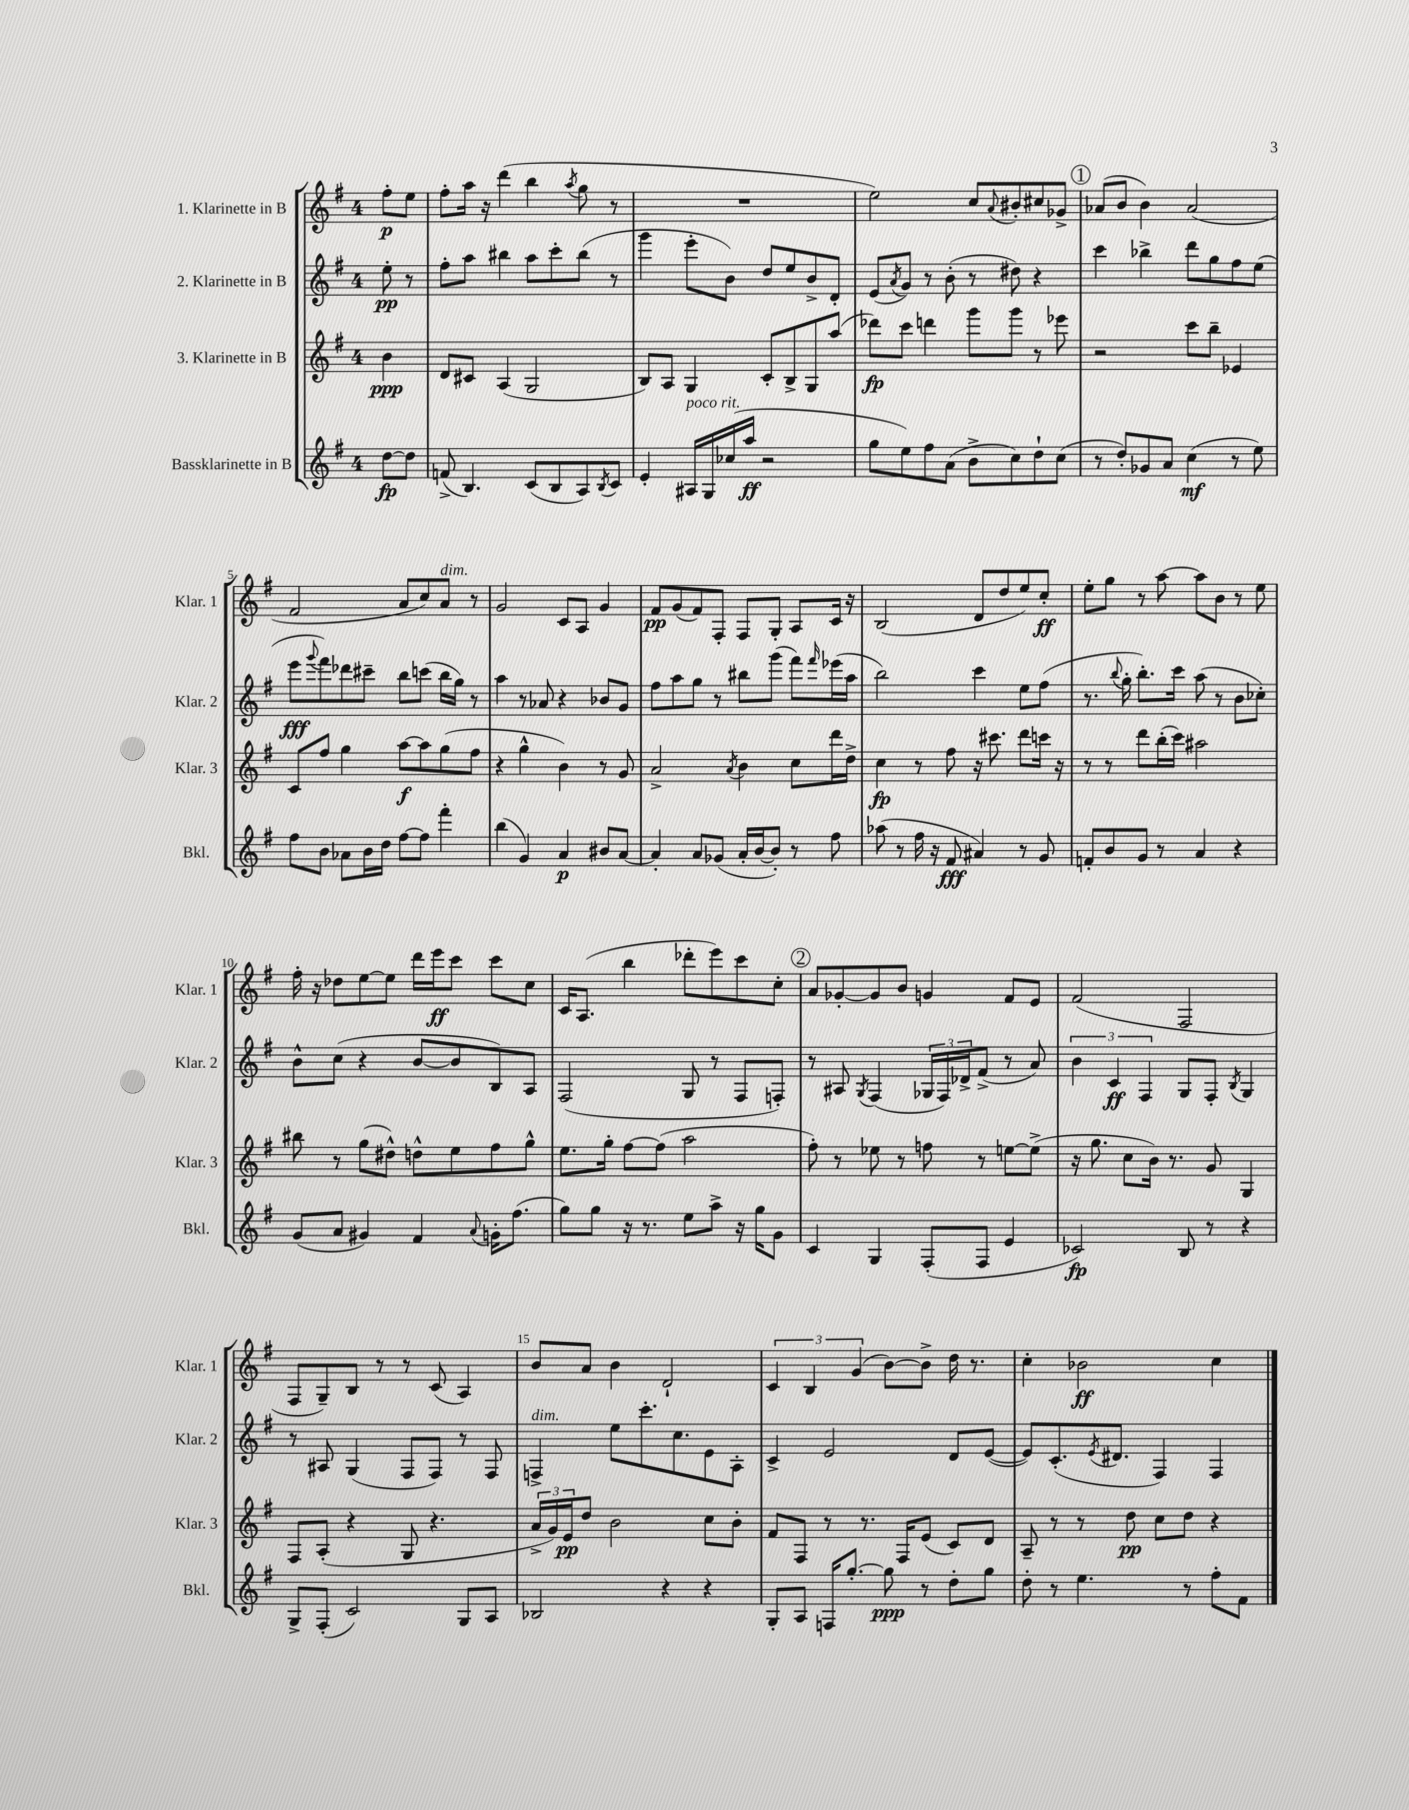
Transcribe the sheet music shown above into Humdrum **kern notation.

**kern	**kern	**kern	**kern
*staff4	*staff3	*staff2	*staff1
*clefG2	*clefG2	*clefG2	*clefG2
*k[f#]	*k[f#]	*k[f#]	*k[f#]
*M4/4	*M4/4	*M4/4	*M4/4
[8dd	4b	8ee'	8ff#'
8dd]	.	8r	8ee
=	=	=	=
(8f^	8d	8ff#'	8ff#'
4.B)	8c#	8aa	16aa
.	.	.	16r
.	(4A	4bb#	(4ddd
(8c	2G	8aa	4bb
8B	.	8ccc'	.
.	.	.	8qaa
8A)	.	(8bb#	8gg
8qB	.	.	.
8c	.	8r	8r
=	=	=	=
4e'	8B)	4ggg	1r
.	8A	.	.
16A#	4G	8eee'	.
16G	.	.	.
(16cc-	.	8b)	.
16aa	.	.	.
2r	8c'	8dd	.
.	8B^	8ee	.
.	8G	8b^	.
.	(8aa	8d'	.
=	=	=	=
8gg	8ddd-)	(8e	2ee)
.	.	8qa	.
8ee)	8ccc	8g)	.
8ff#	4ddd	8r	.
(8a	.	(8b'	.
8b^	8ggg	8r	8cc
.	.	.	8qqa
8cc)	8ggg	8dd#)	8b#'
8dd`	8r	4r	8cc#
(8cc	8eee-	.	8g-^
=	=	=	=
8r	2r	4ccc	(8a-
8dd')	.	.	8b
8g-	.	4bb-^	4b)
8a	.	.	.
(4cc	8ccc	8ddd	(2a-
.	8bb~	8gg	.
8r	4e-	8ff#	.
8ee)	.	(8ee	.
=	=	=	=
8ff#	8c	8eee	2f#
.	.	8qqggg	.
8b	8ff#	8fff#)	.
8a-	4gg	8ddd-	.
16b	.	8ccc#~	.
16dd	.	.	.
[8ff#	[8aa	8bb	8a
8ff#]	8aa]	(8ccc	8cc)
4fff#'	(8gg	16bb	8a
.	.	16gg)	.
.	8ff#	8r	8r
=	=	=	=
(4bb	4r	4aa	2g
4g)	4gg^^	8r	.
.	.	8a-	.
4a	4b)	4r	8c
.	.	.	8A
8b#	8r	8b-	4g
[8a	8g	8g	.
=	=	=	=
4a']	2a^	8ff#	8f#
.	.	8aa	(8g
8a	.	8gg	8f#)
(8g-	.	8r	8F#'
.	8qa	.	.
16a'	4b	8bb#	8F#
[16b	.	.	.
8b'])	.	(8ggg	8G'
8r	8cc	8fff#)	8A
.	.	16qqfff#	.
8ff#	16ddd	(16eee-	16c
.	16dd^	16aa	16r
=	=	=	=
(8aa-	4cc	2bb)	(2B
8r	.	.	.
16ff#	8r	.	.
16r	.	.	.
8f#	8ff#	.	.
4a#)	16r	4ccc	8d
.	8.ccc#	.	.
.	.	.	8dd
8r	8ddd	8ee	8ee)
8g	16ccc	(8ff#	8cc'
.	16r	.	.
=	=	=	=
8f'	8r	8.r	8ee'
8b	8r	.	8gg
.	.	8qqbb	.
.	.	16gg'	.
8g	8ddd	8.bb')	8r
8r	(16bb'	.	[8aa
.	16ccc)	16ccc	.
4a	2aa#	(8aa	8aa]
.	.	8r	8b
4r	.	8b	8r
.	.	8cc-')	8ee
=	=	=	=
(8g	8bb#	8b^^	16ff#'
.	.	.	16r
8a	8r	(8cc	8dd-
4g#)	(8gg	4r	[8ee
.	8dd#^^)	.	8ee]
4f#	8dd^^	[8b	16ddd
.	.	.	16eee
.	8ee	8b]	8ccc
8qqa	.	.	.
16g'	8ff#	8B)	8ccc
(8.ff#	.	.	.
.	8gg^^	8A	8cc
=	=	=	=
8gg)	8.ee	(2F#	16c
.	.	.	(8.A
8gg	.	.	.
.	16gg'	.	.
16r	[8ff#	.	4bb
8.r	.	.	.
.	(8ff#]	.	.
8ee	2aa	8G	8ddd-'
8aa^	.	8r	8eee)
16r	.	8F#	8ccc
16gg	.	.	.
8g	.	8F')	8cc'
=	=	=	=
4c	8ff#')	8r	8a
.	8r	8A#	[8g-'
.	.	8qG	.
4G	8ee-	(4F#	8g-]
.	8r	.	8b
(8F#'	8ff	24G-	4g
.	.	24F#)	.
.	.	24d-^	.
8F#	8r	(8f#^	.
4e	[8ee	8r	8f#
.	(8ee^]	8a)	8e
=	=	=	=
2c-)	16r	6b	(2f#
.	8.gg	.	.
.	.	6c	.
.	8cc	.	.
.	.	6F#	.
.	16b)	.	.
.	8.r	.	.
8B	.	8G	2F#
8r	8g	8F#'	.
.	.	8qB	.
4r	4G	4G	.
=	=	=	=
8G^	8F#	8r	8F#
(8F#'	(8A'	8A#	8G~)
2c)	4r	(4G	8B
.	.	.	8r
.	8G	8F#	8r
.	4.r	8F#)	(8c
8G	.	8r	4A)
8A	.	8F#	.
=	=	=	=
2B-	24a^	4F^	8b
.	24g)	.	.
.	24e	.	.
.	8dd	.	8a
.	2b	8ee	4b
.	.	8.ccc'	.
4r	.	.	2d`
.	.	8.cc	.
4r	8cc	8e	.
.	8b'	8A'	.
=	=	=	=
8G'	8f#	4c^	6c
8A	8F#	.	.
.	.	.	6B
16F	8r	2e	.
[8.gg'	.	.	.
.	.	.	(6g
.	8.r	.	.
8gg]	.	.	[8b)
.	16F#	.	.
8r	(8e	.	8b^]
8dd'	8c)	8d	16dd
.	.	.	8.r
8gg	8d	([8e	.
=	=	=	=
8dd'	8A~	8e])	4cc'
8r	8r	(8.c'	.
4.ee	8r	.	2b-
.	.	8qe	.
.	.	8.d#	.
.	8dd	.	.
.	8cc	4F#)	.
8r	8dd	.	.
8ff#'	4r	4F#	4cc
8f#	.	.	.
==	==	==	==
*-	*-	*-	*-
